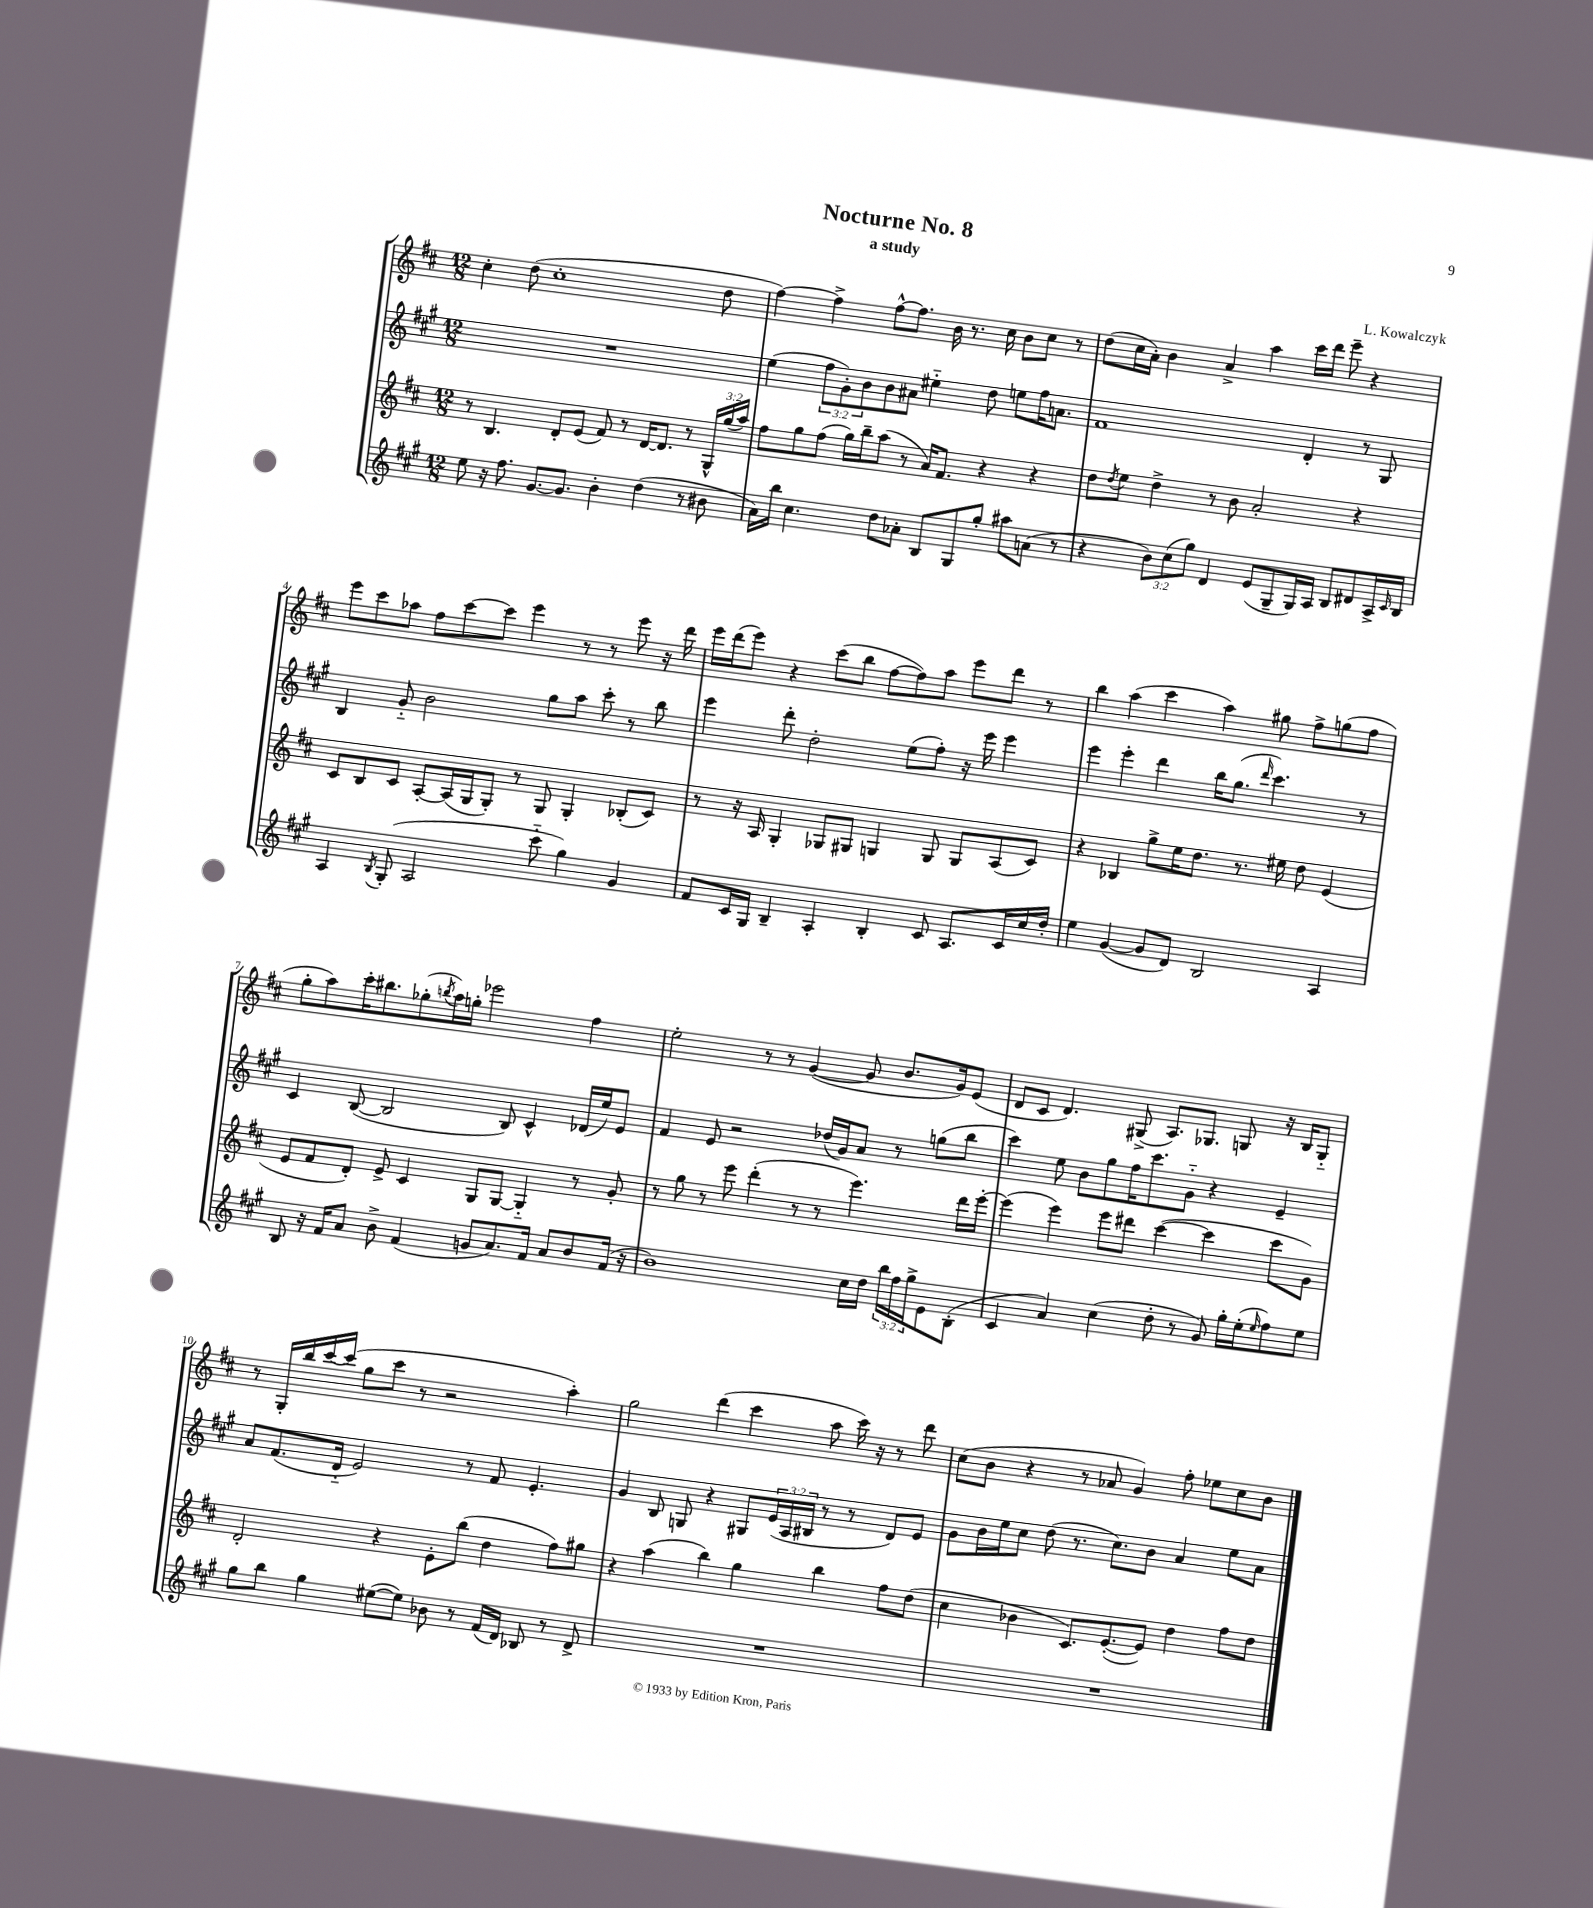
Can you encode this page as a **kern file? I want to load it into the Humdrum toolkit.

**kern	**kern	**kern	**kern
*staff4	*staff3	*staff2	*staff1
*clefG2	*clefG2	*clefG2	*clefG2
*k[f#c#g#]	*k[f#c#]	*k[f#c#g#]	*k[f#c#]
*M12/8	*M12/8	*M12/8	*M12/8
8ee	8r	1.r	4cc#'
16r	4.B	.	.
8.ff#	.	.	.
.	.	.	(8dd
[8.g#	.	.	1cc#'
.	8d'	.	.
8.g#]	.	.	.
.	(8e	.	.
4b'	8f#)	.	.
.	8r	.	.
(4dd	[16d	.	.
.	8.d]	.	.
8r	8r	.	.
8b#	24G^^	.	8dd
.	(24gg	.	.
.	24aa)	.	.
=	=	=	=
16a)	8ff#	(4ee	[4ff#)
16bb	.	.	.
4.cc#	8gg	.	.
.	(8ff#	12ff#	4ff#^]
.	.	12g#')	.
.	16gg)	.	.
.	.	12b	.
.	16bb~	.	.
8dd	(8aa	8b	[8ff#^^
8a-'	8r	8a#	8.ff#]
8B	16a)	4ee#'~	.
.	8.f#	.	16b
8G#	.	.	8.r
8gg#'	4r	8dd	.
.	.	.	16cc#
8aa#	.	8ee	8b
(8a	4r	16ff#	8cc#
.	.	8.a	.
8r	.	.	8r
=	=	=	=
4r	8dd	1f#	(8dd
.	8qdd	.	.
.	8ee	.	16cc#
.	.	.	16a')
12b)	4dd^	.	4b
(12cc#	.	.	.
12gg#)	.	.	.
4d	8r	.	4a^
.	8b	.	.
(8e	2a'	.	4aa
8G#~	.	.	.
16G#)	.	4d'	16ccc#
16A	.	.	16ddd
8B	.	.	8eee~
8d#	4r	8r	4r
16A^	.	8G#	.
16qqc#	.	.	.
16B	.	.	.
=	=	=	=
4A	8c#	4B	8eee
.	8B	.	8ccc#
8qB	.	.	.
(8G#'	8c#	8g#'~	8aa-
2A	[8A'	2b	8ff#
.	(16A]	.	[8ccc#
.	16G	.	.
.	8G')	.	8ccc#]
.	8r	.	4eee
8ccc#'~	8G	8gg#	.
4gg#)	4G'	8aa	8r
.	.	8ccc#'	8r
4g#	(8B-'	8r	8eee
.	8c#)	8bb	16r
.	.	.	16ddd
=	=	=	=
8f#	8r	4eee	16eee
.	.	.	(16ddd
16c#	16r	.	8eee)
16G#	16A	.	.
4B~	4G'	8ddd'	4r
.	.	2dd'	.
4A'	8G-	.	(8ccc#
.	8G#	.	8bb
4B'	4G	.	[8ff#
.	.	(8ee	8ff#])
8c#	8G	8ff#')	8aa
8.A	8G	16r	8eee
.	.	16eee	.
.	(8A	4eee	8ddd
16c#	.	.	.
16cc#	8c#)	.	8r
16dd'	.	.	.
=	=	=	=
4ee	4r	4eee	4bb
([4g#	4B-	4eee'	(4aa
8g#]	8gg^	4ddd	4ccc#
8d)	16ee	.	.
.	8.dd	.	.
2B	.	16bb	4aa)
.	.	(8.gg#	.
.	8.r	.	.
.	.	16qqddd	.
.	.	4.ccc#)	8gg#
.	16ee#	.	.
.	8dd	.	8ff#^
4A	(4e	.	(8gg
.	.	8r	8ff#
=	=	=	=
8B	8e	4c#	8gg'
16r	8f#	.	8aa)
16f#	.	.	.
8a	8d')	([8B	16ccc#'
.	.	.	8.bb#
8b^	8e^	2B]	.
(4f#	4c#	.	(8gg-'
.	.	.	8qbb
.	.	.	16aa)
.	.	.	16gg'
8g	8G	.	2eee-
8.a)	[8G	8B)	.
.	4G'~]	4c#^^	.
16f#	.	.	.
8a	.	.	.
8b	8r	(16d-	4ff#
.	.	16ee)	.
(16f#	8g'	8e	.
16r	.	.	.
=	=	=	=
1b)	8r	4f#	2ee'
.	8gg	.	.
.	8r	8e	.
.	8eee	2r	.
.	(4ddd'	.	8r
.	.	.	8r
.	8r	.	([4g
.	8r	(16dd-	.
.	.	16g#)	.
16cc#	4.eee)	8a	8g]
16dd	.	.	.
24bb	.	8r	8.b
24ff#	.	.	.
24gg#^	.	.	.
8e	.	(8gg	.
.	.	.	16g)
(8B'	16ddd	8bb	(8e
.	[16eee'	.	.
=	=	=	=
4c#	(4eee]	4ccc#)	8d
.	.	.	8c#
4a)	4eee)	8ee	4.d)
.	.	8b	.
(4cc#	8eee	8gg#	.
.	8ddd#	16ff#	(8G#^
.	.	8.ccc#	.
8dd'	([4ccc#	.	8.A)
8r	.	8g#'~	.
.	.	.	8.G-
8g#)	4ccc#]	4r	.
16gg#'	.	.	8G
(16ee'	.	.	.
16qqee	.	.	.
8ff#)	8ccc#	4e~	16r
.	.	.	16B
8ee	8g)	.	8G'~
=	=	=	=
8gg#	2d'	8a	8r
8bb	.	(8.f#	16G'
.	.	.	16bb
4gg#	.	.	[16ccc#
.	.	16d'~	(16ccc#]
.	.	2e)	8gg
([8ee#	4r	.	8ccc#
8ee#])	.	.	8r
8b-	8e'	.	2r
8r	(8bb	8r	.
(16f#	4dd	8f#	.
16d)	.	.	.
8B-	.	4.e'	.
8r	8ff#)	.	4aa')
8d^	8gg#	.	.
=	=	=	=
1.r	4r	4g#	2gg
.	(4aa	8B	.
.	.	8G	.
.	4bb)	4r	(4ddd
.	4gg	8G#	4ccc#
.	.	(24e	.
.	.	24A	.
.	.	24B#	.
.	4bb	8r	8aa
.	.	8r	16ccc#)
.	.	.	16r
.	8ff#	8d)	8r
.	(8dd	8e	8ddd
=	=	=	=
1.r	4cc#	8g#	(8cc#
.	.	16b	8b
.	.	16ee	.
.	4b-	8cc#	4r
.	.	(8dd	.
.	8.c#)	8.r	8r
.	.	.	8a-
.	([8.e'	8.cc#)	.
.	.	.	4g)
.	8e])	8b	.
.	4dd	4a	8ff#'
.	.	.	8ee-
.	8ff#	8ee	8cc#
.	8dd	8a	8b
==	==	==	==
*-	*-	*-	*-
